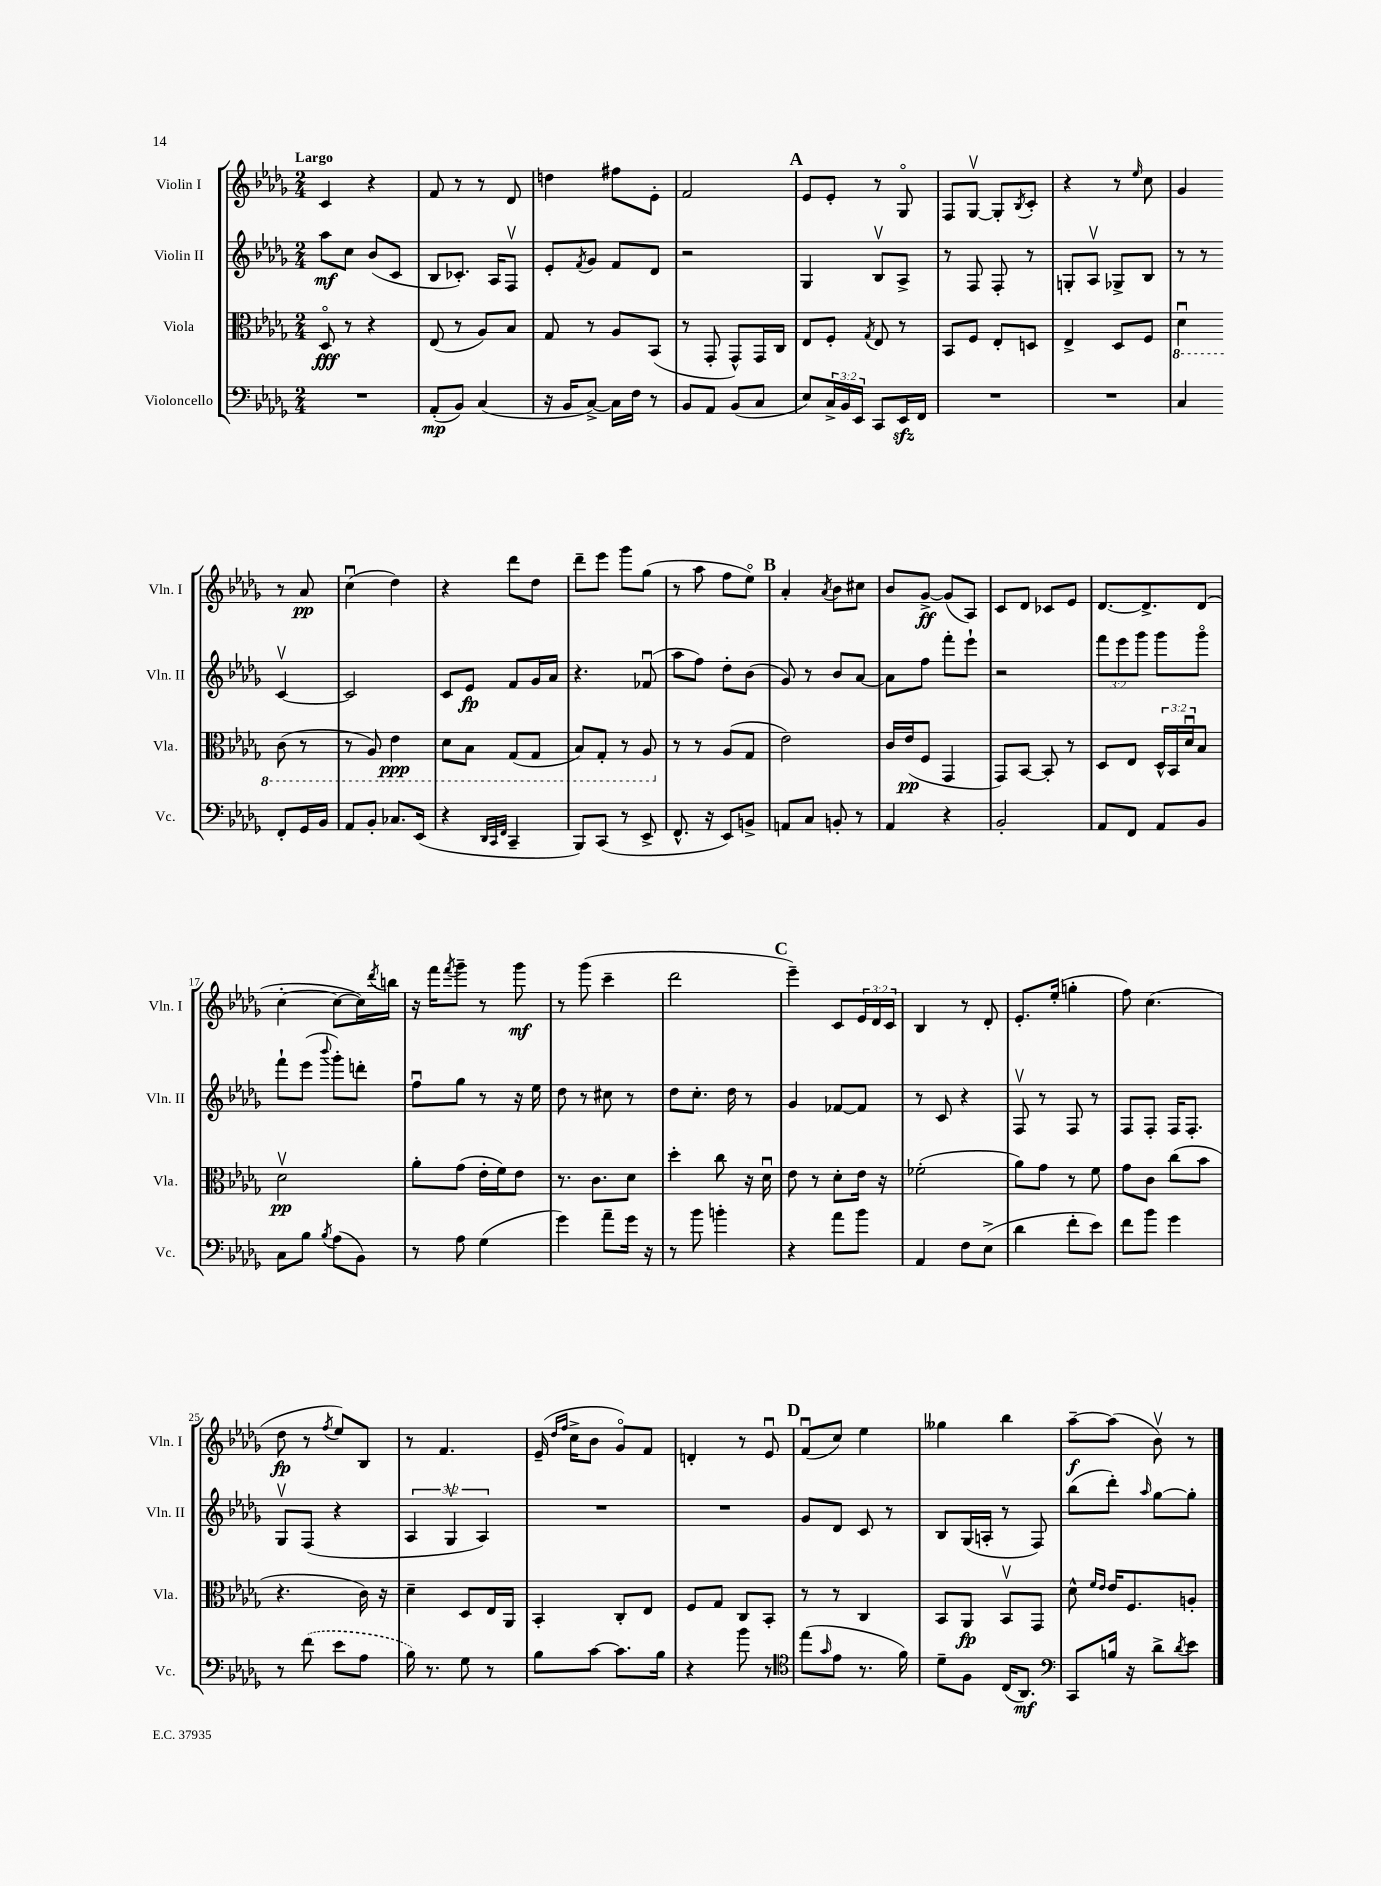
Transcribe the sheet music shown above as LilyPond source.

<<
\new StaffGroup <<
\new Staff = "s0" \with { instrumentName = "Violin I" shortInstrumentName = "Vln. I" } {
    \clef treble \key des \major \numericTimeSignature \time 2/4 \override Staff.TupletNumber.text = #tuplet-number::calc-fraction-text \tempo "Largo"
    c'4 r4 |
    f'8 r8 r8 des'8 |
    d''4 fis''8 ees'8-. |
    f'2 |
    \mark \markup { \bold "A" } ees'8 ees'8-. r8 ges8\flageolet |
    f8 ges8~\upbow ges8-. \acciaccatura { bes8 } c'8-. |
    r4 r8 \grace { ees''16 } c''8 |
    ges'4 r8 aes'8\pp |
    c''4\downbow( des''4) |
    r4 des'''8 des''8 |
    des'''8-- ees'''8 ges'''8 ges''8( |
    r8 aes''8 f''8 ees''8\flageolet) |
    \mark \markup { \bold "B" } aes'4-. \acciaccatura { aes'8 } bes'8 cis''8 |
    bes'8 ges'8~->\ff ges'8( aes8) |
    c'8 des'8 ces'8 ees'8 |
    des'8.~ des'8.-> des'8( |
    c''4~-. c''8~ c''16) \acciaccatura { des'''8 } b''16 |
    r16 f'''16 \acciaccatura { f'''8 } ges'''8-- r8 ges'''8\mf |
    r8 ges'''8( c'''4-- |
    des'''2 |
    \mark \markup { \bold "C" } ees'''4--) c'8 \tuplet 3/2 { ees'16 des'16 c'16 } |
    bes4 r8 des'8-. |
    ees'8.-. ees''16-.( g''4-. |
    f''8) c''4.( |
    des''8\fp r8 \acciaccatura { f''8 } ees''8) bes8 |
    r8 f'4. |
    ees'16--( \grace { des''16 f''16 } c''16-> bes'8 ges'8\flageolet) f'8 |
    d'4-. r8 ees'8\downbow |
    \mark \markup { \bold "D" } f'8\downbow( c''8) ees''4 |
    geses''4 bes''4 |
    aes''8~--\f aes''8( bes'8\upbow) r8 \bar "|." |
}
\new Staff = "s1" \with { instrumentName = "Violin II" shortInstrumentName = "Vln. II" } {
    \clef treble \key des \major \numericTimeSignature \time 2/4 \override Staff.TupletNumber.text = #tuplet-number::calc-fraction-text
    aes''8\mf c''8 bes'8( c'8 |
    bes8 ces'8.-.) aes16 f8\upbow |
    ees'8-. \acciaccatura { f'8 } ges'8 f'8 des'8 |
    r2 |
    \mark \markup { \bold "A" } ges4 bes8\upbow aes8-> |
    r8 f8 f8-. r8 |
    g8-. aes8\upbow ges8-> bes8 |
    r8 r8 c'4~\upbow |
    c'2 |
    c'8 ees'8\fp f'8 ges'16 aes'16 |
    r4. fes'8\downbow( |
    aes''8 f''8) des''8-. bes'8( |
    \mark \markup { \bold "B" } ges'8) r8 bes'8 aes'8~ |
    aes'8 f''8 f'''8-. ees'''8-! |
    r2 |
    \tuplet 3/2 { f'''8 ees'''8 ges'''8 } ges'''8 ges'''8\flageolet |
    f'''8-! ees'''8( \appoggiatura { bes'''8 } ges'''8-.) d'''8-. |
    f''8\downbow ges''8 r8 r16 ees''16 |
    des''8 r8 cis''8 r8 |
    des''8 c''8.-. des''16 r8 |
    \mark \markup { \bold "C" } ges'4 fes'8~ fes'8 |
    r8 c'8 r4 |
    f8\upbow r8 f8 r8 |
    f8 f8-. f16 f8.-. |
    ges8\upbow f8( r4 |
    \tuplet 3/2 { aes4 ges4\upbow aes4) } |
    R2 |
    R2 |
    \mark \markup { \bold "D" } ges'8 des'8 c'8 r8 |
    bes8 ges16( a16-. r8 f8) |
    bes''8( des'''8-.) \grace { aes''16 } ges''8~ ges''8-. \bar "|." |
}
\new Staff = "s2" \with { instrumentName = "Viola" shortInstrumentName = "Vla." } {
    \clef alto \key des \major \numericTimeSignature \time 2/4 \override Staff.TupletNumber.text = #tuplet-number::calc-fraction-text
    des8\flageolet\fff r8 r4 |
    ees8( r8 aes8) bes8 |
    ges8 r8 aes8 bes,8( |
    r8 ges,8-. ges,8-^) ges,16 c16 |
    \mark \markup { \bold "A" } ees8 f8-. \acciaccatura { ges8 } ees8 r8 |
    bes,8 f8 ees8-. d8 |
    ees4-> des8 f8 |
    \ottava #-1 des4\downbow c8( r8 |
    r8 aes,8) ees4\ppp |
    des8 bes,8 ges,8( ges,8 |
    bes,8) ges,8-. r8 aes,8 \ottava #0 |
    r8 r8 aes8( ges8 |
    \mark \markup { \bold "B" } ees'2) |
    c'16 ees'16\pp( f8 ges,4 |
    ges,8) bes,8~ bes,8-. r8 |
    des8 ees8 \tuplet 3/2 { des16-^ bes,16 des'16\downbow } bes8 |
    des'2\upbow\pp |
    aes'8-. ges'8( ees'16-. f'16) ees'8 |
    r8. c'8. des'8 |
    des''4-. c''8 r16 des'16\downbow |
    \mark \markup { \bold "C" } ees'8 r8 des'8-. ees'16 r16 |
    fes'2-.( |
    aes'8) ges'8 r8 f'8 |
    ges'8 c'8 c''8( bes'8 |
    r4. c'16) r16 |
    des'4-- des8 ees16 aes,16 |
    bes,4-. c8-. ees8 |
    f8 ges8 c8 bes,8-. |
    \mark \markup { \bold "D" } r8 r8 c4 |
    bes,8 aes,8\fp bes,8\upbow ges,8 |
    des'8-^ \grace { f'16 ees'16 } ees'16 f8. a8-. \bar "|." |
}
\new Staff = "s3" \with { instrumentName = "Violoncello" shortInstrumentName = "Vc." } {
    \clef bass \key des \major \numericTimeSignature \time 2/4 \override Staff.TupletNumber.text = #tuplet-number::calc-fraction-text
    R2 |
    aes,8-.\mp( bes,8) c4( |
    r16 bes,16 c8~->) c16 f16 r8 |
    bes,8 aes,8 bes,8( c8 |
    \mark \markup { \bold "A" } ees8) \tuplet 3/2 { c16-> bes,16 ees,16 } c,8 ees,16\sfz f,16 |
    R2 |
    R2 |
    c4 f,8-. ges,16 bes,16 |
    aes,8 bes,8-. ces8. ees,16( |
    r4 \grace { des,32 c,32 f,32 } c,4-- |
    bes,,8) c,8( r8 ees,8-> |
    f,8.-^ r16 ees,8) b,8-> |
    \mark \markup { \bold "B" } a,8 c8 b,8-. r8 |
    aes,4 r4 |
    bes,2-. |
    aes,8 f,8 aes,8 bes,8 |
    c8 bes8 \acciaccatura { bes8 } aes8( bes,8) |
    r8 aes8 ges4( |
    ges'4) aes'8-- ges'16 r16 |
    r8 bes'8 b'4-. |
    \mark \markup { \bold "C" } r4 aes'8 bes'8 |
    aes,4 f8 ees8->( |
    des'4 f'8-. ees'8) |
    f'8 bes'8 ges'4 |
    r8 \once \slurDashed f'8( ees'8 aes8 |
    bes16) r8. ges8 r8 |
    bes8 c'8~ c'8. bes16 |
    r4 bes'8 r8 |
    \mark \markup { \bold "D" } \clef tenor ees''8( \grace { ges'16 } ees'8 r8. f'16) |
    des'8-- f8 c16( aes,8.\mf) |
    \clef bass c,8 b16 r16 des'8-> \acciaccatura { des'8 } ees'8 \bar "|." |
}
>>
>>
